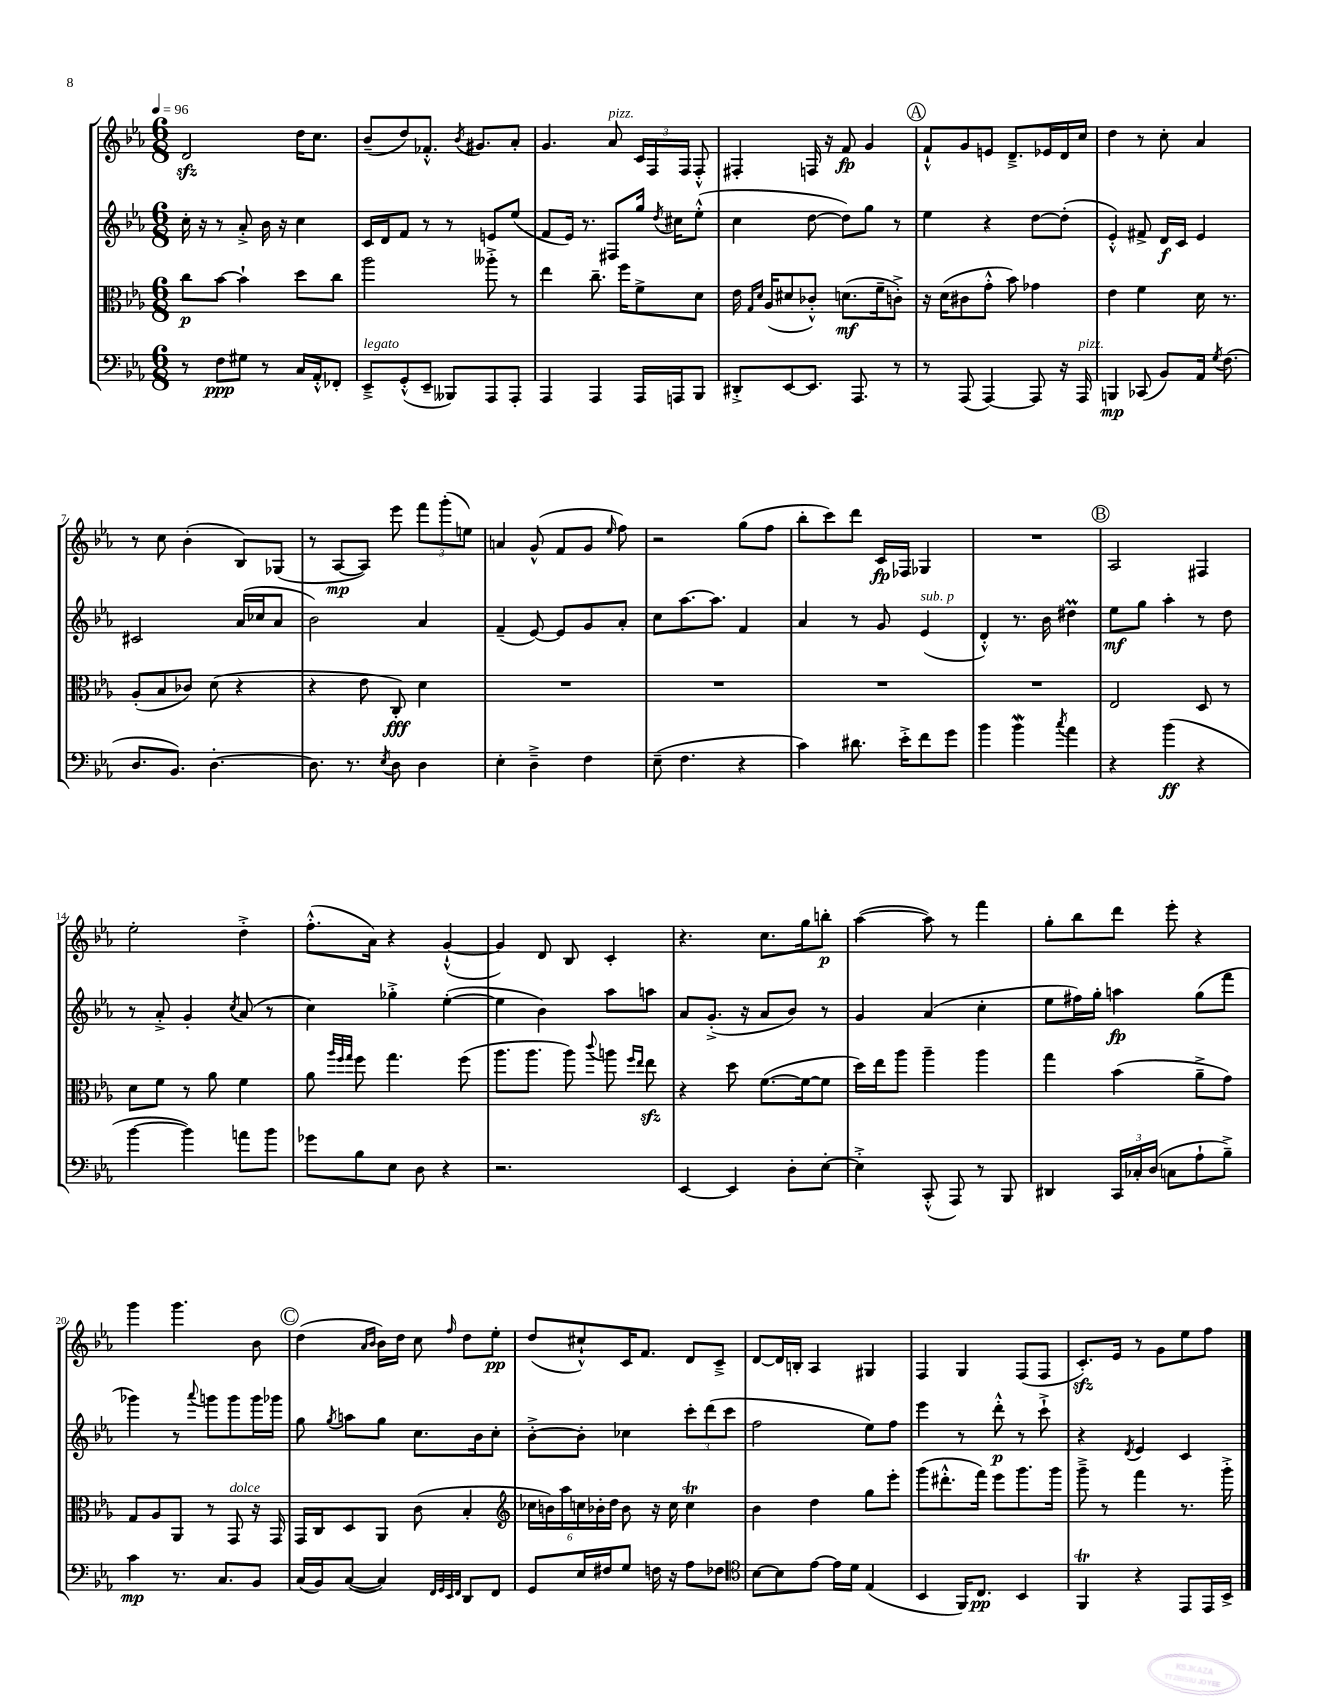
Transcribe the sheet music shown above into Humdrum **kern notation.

**kern	**kern	**kern	**kern
*staff4	*staff3	*staff2	*staff1
*clefF4	*clefC3	*clefG2	*clefG2
*k[b-e-a-]	*k[b-e-a-]	*k[b-e-a-]	*k[b-e-a-]
*M6/8	*M6/8	*M6/8	*M6/8
*MM96	*MM96	*MM96	*MM96
8r	8cc	16cc'	2d
.	.	16r	.
8F	[8b-	8r	.
8G#	4b-`]	8a-'^	.
8r	.	16b-	.
.	.	16r	.
16C	8dd	4cc	16dd
16AA-'^^	.	.	8.cc
8FF-'	8cc	.	.
=	=	=	=
8EE-~^	2aa-	16c	(8b-~
.	.	16d	.
(8GG'^^	.	8f	8dd)
8EE-~	.	8r	8.f-'^^
8BBB--)	.	8r	.
.	.	.	8qb-
.	.	.	8.g#
8AAA-	8aa--'^	8e	.
8AAA-'	8r	(8ee-	8a-'
=	=	=	=
4AAA-	4ee-	8f	4.g
.	.	16e-)	.
.	.	8.r	.
4AAA-	8.cc~	.	.
.	.	8F#	8a-
.	16ff	.	.
16AAA-	8f^	16gg	24c
.	.	.	24F
.	.	8qdd	.
16AAA	.	16cc#	.
.	.	.	24F
8BBB-	8d	(8ee-'^^	8F'^^
=	=	=	=
8DD#'^	16e-	4cc	4F#'
.	16qqG	.	.
.	16qqd	.	.
.	(16A-	.	.
[8EE-	8d#	.	.
8.EE-]	8c-'^^)	[8dd	16F
.	.	.	16r
.	(8.d	8dd])	8f
8.AAA-	.	.	.
.	.	8gg	4g
.	16f~	.	.
8r	8c'^)	8r	.
=	=	=	=
8r	16r	4ee-	8f`^^
.	(16d	.	.
(8AAA-	8c#	.	8g
[4AAA-)	8g'^^	4r	8e
.	8b-)	.	8.d~^
8AAA-]	4g-	[8dd	.
.	.	.	16e-
16r	.	(8dd']	16d
16AAA-	.	.	16cc
=	=	=	=
4BBB	4e-	4e-'^^)	4dd
(8CC-	4f	8f#^	8r
8BB-)	.	16d	8cc'
.	.	16c	.
16AA-	16d	4e-	4a-
8qG	.	.	.
(8.F	8.r	.	.
=	=	=	=
8.D	(8A-'	2c#	8r
.	8B-	.	8cc
8.BB-)	.	.	.
.	8c-)	.	(4b-'
[4.D'	(8d	.	.
.	4r	(16a-	8B-)
.	.	16cc-	.
.	.	8a-	(8G-
=	=	=	=
8.D]	4r	2b-)	8r
.	.	.	[8A-
8.r	.	.	.
.	8e-	.	8A-])
8qE-	.	.	.
8D	8C')	.	8eee-
4D	4d	4a-	12fff
.	.	.	(12ggg'
.	.	.	12ee)
=	=	=	=
4E-'	2.r	(4f~	4a
4D~^	.	[8e-)	(8g^^
.	.	8e-]	8f
4F	.	8g	8g
.	.	.	16qqee-
.	.	8a-'	8ff)
=	=	=	=
(8E-~	2.r	8cc	2r
4.F	.	[8.aa-	.
.	.	8.aa-]	.
4r	.	4f	(8gg
.	.	.	8ff
=	=	=	=
4c)	2.r	4a-	8bb-'
.	.	.	8ccc)
8.d#	.	8r	8ddd
.	.	8g	16c
16e-'^	.	.	16F-
8f	.	(4e-	4G-
8g	.	.	.
=	=	=	=
4b-	2.r	4d'^^)	2.r
4b-	.	8.r	.
.	.	16b-	.
8qcc	.	.	.
4a-	.	4dd#	.
=	=	=	=
4r	2E-	8ee-	2A-
.	.	8gg	.
(4b-	.	4aa-'	.
4r	8D	8r	4F#
.	8r	8dd	.
=	=	=	=
[4b-	8d	8r	2ee-'
.	8f	8a-'^	.
4b-])	8r	4g'	.
.	8a-	.	.
.	.	8qcc	.
8a	4f	(8a-	4dd'^
8b-	.	8r	.
=	=	=	=
8g-	8a-	4cc)	(8.ff'^^
.	32qqaa-	.	.
.	32qqff	.	.
.	32qqgg	.	.
8B-	8ff	.	.
.	.	.	16a-)
8E-	4.gg	4gg-'^	4r
8D	.	.	.
4r	.	([4ee-'	([4g`^^
.	(8ff	.	.
=	=	=	=
2.r	8.aa-	4ee-]	4g])
.	8.aa-	.	.
.	.	4b-)	8d
.	8aa-)	.	8B-
.	8qqccc	.	.
.	8aa	8aa-	4c'
.	16qqff	.	.
.	16qqee-	.	.
.	8ee-	8aa	.
=	=	=	=
[4EE-	4r	8a-	4.r
.	.	(8.g'^	.
4EE-]	8dd	.	.
.	.	16r	.
.	([8.f	8a-	8.cc
8D'	.	8b-)	.
.	16f_	.	16gg
[8E-'	8f]	8r	8bb'
=	=	=	=
4E-'^]	16dd)	4g	([4aa-
.	16ee-	.	.
.	8aa-	.	.
(8CC'^^	4aa-~	(4a-	8aa-])
8AAA-)	.	.	8r
8r	4aa-	4cc'	4fff
8BBB-	.	.	.
=	=	=	=
4DD#	4gg	8ee-	8gg'
.	.	16ff#)	8bb-
.	.	16gg'	.
24CC	(4b-	4aa	8ddd
24C-'	.	.	.
(24D	.	.	.
8C	.	.	8eee-'
8A-`	8a-~^	(8gg	4r
8B-~^)	8g)	8fff	.
=	=	=	=
4c	8G	4ggg-)	4ggg
.	8A-	.	.
8.r	8AA-	8r	4.ggg
.	.	8qqaaa-	.
.	8r	8ggg	.
8.C	.	.	.
.	8GG	8ggg	.
8BB-	16r	16ggg	8b-
.	16GG	16ggg-	.
=	=	=	=
(16C	16GG	8gg	(4dd
16BB-)	16C	.	.
.	.	8qgg	.
([8C	8D	8aa	.
.	.	.	16qqa-
.	.	.	16qqb-
4C])	8AA-	8gg	16b-)
.	.	.	16dd
.	(8c	8.cc	8cc
32qqFF	.	.	.
32qqGG	.	.	.
32qqEE-	.	.	.
32qqFF	.	.	16qqff
8DD	4B-'	.	8dd
.	.	16b-	.
8FF	.	8cc'	8ee-'
=	=	=	=
*	*clefG2	*	*
8GG	24cc-	[8b-'^	(8dd
.	24b)	.	.
.	24aa-	.	.
16E-	24cc	8b-']	8cc#`^^)
.	24b-'	.	.
16F#	.	.	.
.	24dd	.	.
8G	8b-	4cc-	16c
.	.	.	8.f
16F	16r	.	.
16r	16cc	.	.
8A-	4cc	12ccc'	8d
.	.	(12ddd	.
8F-	.	.	8c~^
.	.	12ccc	.
=	=	=	=
*clefC4	*	*	*
[8B-	4b-	2ff	[8d
8B-]	.	.	16d]
.	.	.	16B'
[8e-	4dd	.	4A-
16e-]	.	.	.
16d	.	.	.
(4E-	8gg	8ee-)	4G#
.	8eee-'	8ff	.
=	=	=	=
4BB-	(8ggg	4eee-	4F
.	8.ddd#'^^	.	.
16FF)	.	8r	4G
8.C	16fff)	.	.
.	8eee-	8ddd'^^	.
4BB-	8.ggg	8r	(8F
.	.	8ccc`^	8F
.	16ggg	.	.
=	=	=	=
4FF	8ggg~^	4r	8.c')
.	8r	.	.
.	.	.	16e-
.	.	8qd	.
4r	4fff	4e-	8r
.	.	.	8g
8EE-	8.r	4c	8ee-
16EE-	.	.	8ff
16BB-^	16ggg'^	.	.
==	==	==	==
*-	*-	*-	*-
